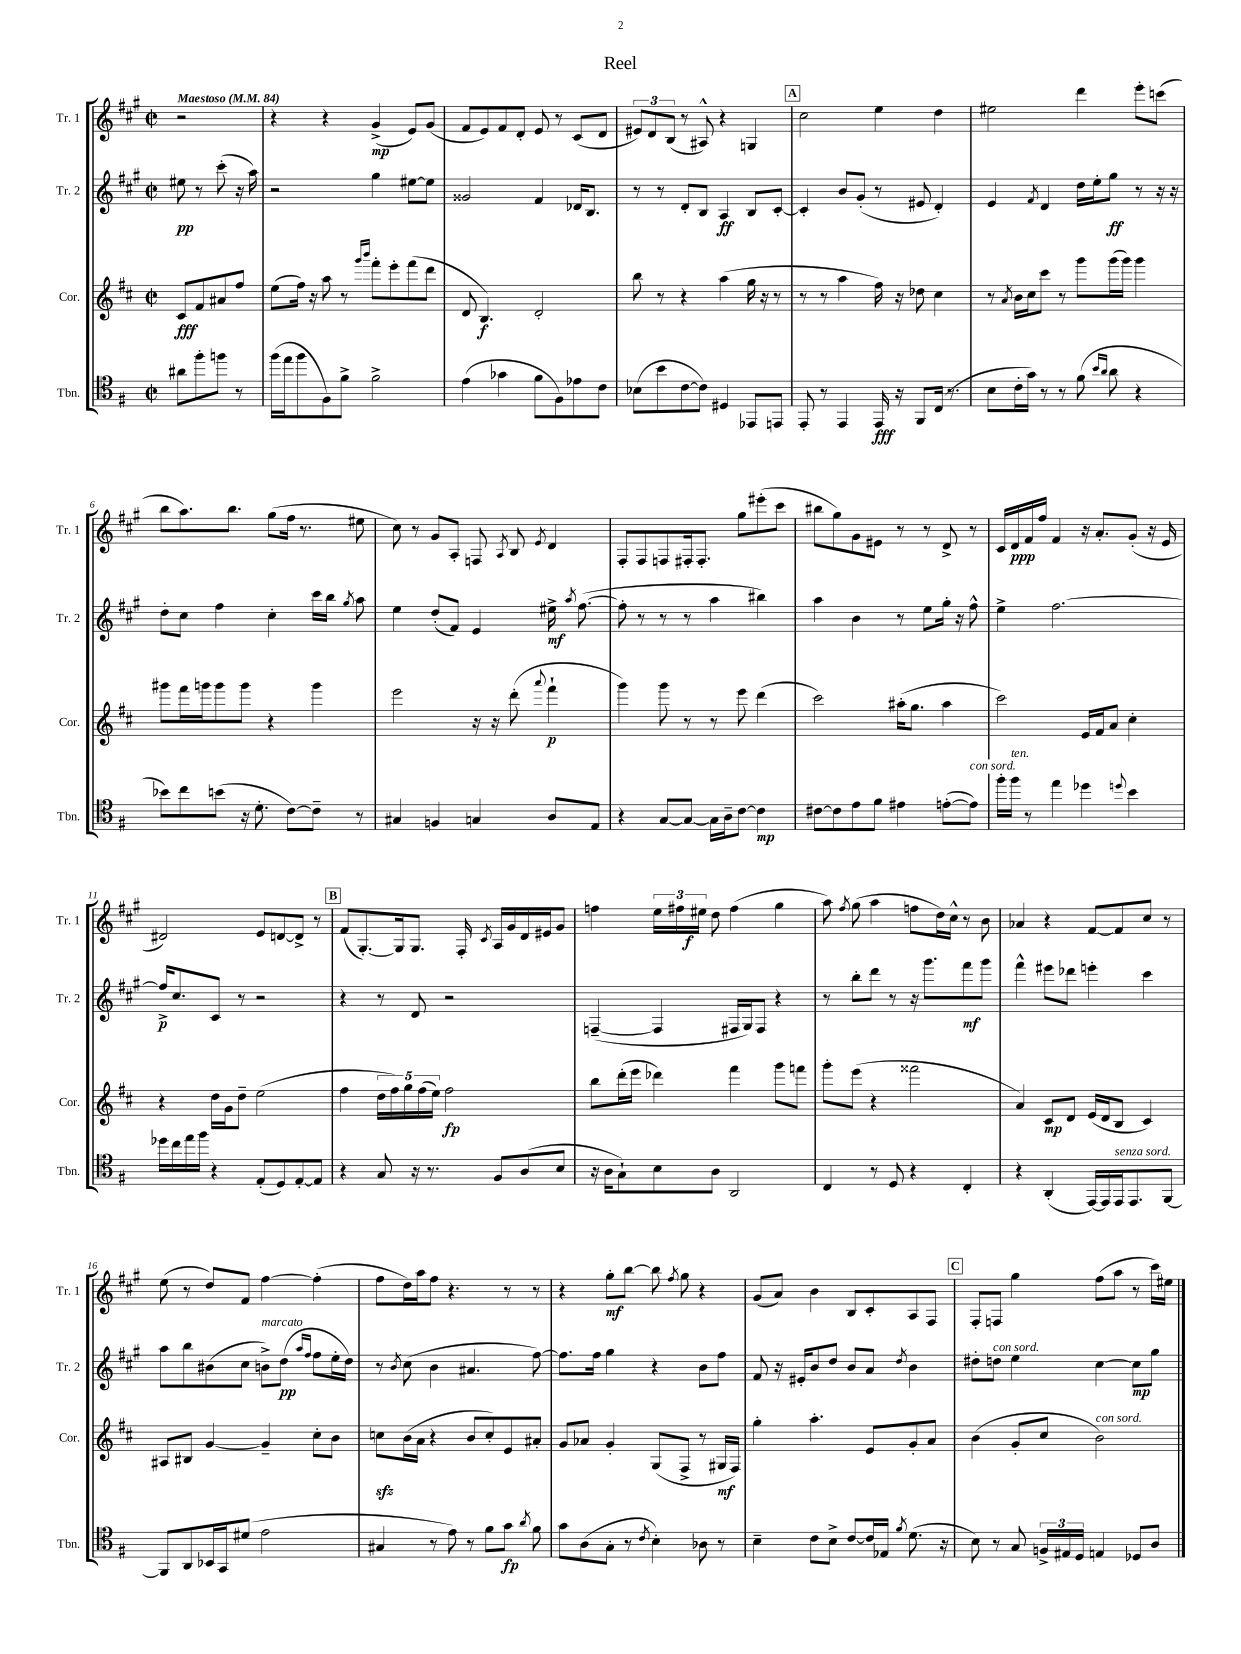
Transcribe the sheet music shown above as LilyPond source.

\header { title = "Reel" }
<<
\new StaffGroup <<
\new Staff = "s0" \with { instrumentName = "Tr. 1" shortInstrumentName = "Tr. 1" } {
    \clef treble \key a \major \defaultTimeSignature \time 2/2 \partial 2 \tempo "Maestoso" 4 = 84
    \autoBeamOff r2 |
    r4 r4 gis'4->\mp( e'8[) gis'8]( |
    fis'8[ e'8) fis'8 d'8]-. e'8 r8 cis'8[( d'8] |
    \tuplet 3/2 { eis'8[) d'8 b8]( } r8 ais8-^) r4 g4 |
    \mark \markup { \box "A" } cis''2 e''4 d''4 |
    eis''2 d'''4 e'''8[-. c'''8]( |
    b''8[ a''8.) b''8.] gis''8[( fis''16] r8. eis''8 |
    cis''8) r8 gis'8[ a8]-. f8 \acciaccatura { a8 } b8 \acciaccatura { e'8 } d'4 |
    fis8[-. fis8 f8 fis16-. fis8.]-. gis''8[ eis'''8-.( cis'''8] |
    bis''8[ gis''8) gis'8 eis'8] r8 r8 d'8-> r8 |
    cis'16[ d'16\ppp fis'16 fis''16] fis'4 r16 a'8.[-. gis'8]-.( r16 e'16 |
    dis'2) e'8[ d'8~ d'8]-> r8 |
    \mark \markup { \box "B" } fis'8[( gis8.~-.) gis16 gis8.] fis16-. \acciaccatura { cis'8 } a16[ gis'16 d'16 eis'16 gis'8] |
    f''4 \tuplet 3/2 { e''16[ fis''16 eis''16]\f } d''8 fis''4( gis''4 |
    a''8) \acciaccatura { fis''8 } gis''8( a''4 f''8[ d''16) cis''16]-^ r8 b'8 |
    aes'4 r4 fis'8[~ fis'8 cis''8] r8 |
    e''8( r8 d''8[) fis'8] fis''4~ fis''4-.( |
    fis''8[ d''16) a''16 fis''8] r4. r8 r8 |
    r4 gis''8[-.\mf b''8]~ b''8 \acciaccatura { fis''8 } gis''8 r4 |
    gis'8[( a'8]) b'4 b8[ cis'8-. a8 fis8] |
    \mark \markup { \box "C" } fis8[-. f8] gis''4 fis''8[( a''8] r8 cis'''16[) eis''16] \bar "|." |
}
\new Staff = "s1" \with { instrumentName = "Tr. 2" shortInstrumentName = "Tr. 2" } {
    \clef treble \key a \major \defaultTimeSignature \time 2/2 \partial 2
    \autoBeamOff eis''8\pp r8 cis'''8-.( r16 a''16) |
    r2 gis''4 eis''8[~ eis''8] |
    gisis'2 fis'4 des'16[ b8.] |
    r8 r8 d'8[-. b8] a4\ff b8[ cis'8]~-. |
    \mark \markup { \box "A" } cis'4-. b'8[ gis'8]-.( r8 eis'8 d'4-.) |
    e'4 \acciaccatura { fis'8 } d'4 d''16[ e''16-. gis''8]\ff r8 r16 r16 |
    d''8[-. cis''8] fis''4 cis''4-. cis'''16[ b''16] \acciaccatura { gis''8 } a''8 |
    e''4 d''8[-.( fis'8]) e'4 eis''16->\mf \acciaccatura { a''8 } fis''8.~( |
    fis''8-. r8 r8 r8 a''4 bis''4) |
    a''4 b'4 r8 e''8[ gis''16]-. r16 fis''8-^ |
    e''4-> fis''2.~ |
    fis''16[->\p cis''8. cis'8] r8 r2 |
    \mark \markup { \box "B" } r4 r8 d'8 r2 |
    f4~--( f4 fis16[ gis16) fis8] r4 |
    r8 b''8[-. d'''8] r8 r16 gis'''8.[ fis'''8\mf gis'''8] |
    fis'''4-^ eis'''8[ des'''8] e'''4-. cis'''4 |
    a''8[ b''8 bis'8( cis''8] b'8[->^\markup { \italic "marcato" }) d''8]\pp( \grace { a''16[ fis''16] } fis''8[ e''16-. d''16]) |
    r8 \acciaccatura { b'8 } cis''8( b'4 ais'4. fis''8~) |
    fis''8.[ fis''16] gis''4 r4 b'8[ fis''8] |
    fis'8 r16 eis'16[-. b'8 d''8] b'8[ a'8] \acciaccatura { d''8 } b'4 |
    \mark \markup { \box "C" } dis''8[-. d''8]^\markup { \italic "con sord." } e''4 cis''4~ cis''8[\mp gis''8] \bar "|." |
}
\new Staff = "s2" \with { instrumentName = "Cor." shortInstrumentName = "Cor." } {
    \clef treble \key d \major \defaultTimeSignature \time 2/2 \partial 2
    \autoBeamOff cis'8[\fff fis'8 ais'8 fis''8] |
    e''8[( fis''16]) r16 a''8 r8 \grace { g'''16[ b'''16] } fis'''8[-. e'''8-. fis'''8( d'''8] |
    d'8 b4.\f) d'2-. |
    b''8 r8 r4 a''4( g''16 r16 r8 |
    \mark \markup { \box "A" } r8 r8 a''4 fis''16) r16 des''8 cis''4 |
    r8 \acciaccatura { a'8 } b'16[ cis''16 cis'''8] r8 g'''8[ g'''16( g'''16]) g'''4 |
    gis'''8[ fis'''16 g'''16 g'''8 g'''8] r4 g'''4 |
    e'''2 r16 r16 d'''8-.( \appoggiatura { a'''8 } fis'''4-!\p |
    g'''4) g'''8 r8 r8 e'''8 d'''4( |
    cis'''2) ais''16[-.( g''8.] ais''4 |
    cis'''2) e'16[ fis'16 a'8] cis''4-. |
    r4 d''16[ g'16 d''8]-- e''2( |
    \mark \markup { \box "B" } fis''4 \tuplet 5/4 { d''16[ fis''16) g''16 fis''16( e''16]) } fis''2\fp |
    b''8[ d'''16-.( e'''16] des'''4) fis'''4 g'''8[ f'''8] |
    g'''8[-. e'''8]( r4 fisis'''2 |
    a'4) cis'8[\mp d'8] e'16[( d'16 b8] cis'4) |
    ais8[ bis8] g'4~ g'4-- cis''8[-. b'8] |
    c''8[\sfz b'16( a'16] r4 b'8[ c''8-.) e'8 ais'8]-. |
    g'8[ aes'8] g'4-. g8[( fis8]-> r8 gis16[\mf fis16]) |
    g''4-. a''4.-. e'8[ g'8-. a'8] |
    \mark \markup { \box "C" } b'4( g'8[-. cis''8] b'2^\markup { \italic "con sord." }) \bar "|." |
}
\new Staff = "s3" \with { instrumentName = "Tbn." shortInstrumentName = "Tbn." } {
    \clef tenor \key g \major \defaultTimeSignature \time 2/2 \partial 2
    \autoBeamOff ais'8[ fis''8-. f''8] r8 |
    fis''16[( e''16 fis''8 fis8) fis'8]-> fis'2-> |
    e'4( ges'4 fis'8[ fis8) ees'8 c'8] |
    bes8[( b'8 c'8~ c'8]) dis4 ees,8[ e,8] |
    \mark \markup { \box "A" } e,8-. r8 e,4 e,16\fff r16 fis,8[ c16]( r8. |
    b8[ c'16-. g'16]) r8 r8 fis'8( \grace { b'16[ a'16] } a'8 r4 |
    bes'8[) c''8 b'8]( r16 d'8.-. c'8[~) c'8]-- r8 |
    gis4 f4 g4 a8[ e8] |
    r4 g8[~ g8]~ g16[ a16-- c'8]~ c'4\mp |
    cis'8[~ cis'8 e'8 fis'8] eis'4 e'8[~-.( e'8]^\markup { \italic "con sord." }) |
    fis''16[-. fis''16]^\markup { \italic "ten." } r8 e''4 des''4 \appoggiatura { d''8 } b'4 |
    des''16[ c''16 e''16 fis''16] r4 e8[-.( d8) e8~-. e8] |
    \mark \markup { \box "B" } r4 g8 r16 r8. fis8[ a8( b8] |
    r16 a16[ g8-!) b8 a8] a,2 |
    c4 r8 d8 r4 c4-. |
    r4 a,4-.( e,16[~) e,16 e,16^\markup { \italic "senza sord." } e,8. fis,8]~ |
    fis,8[ a,8 bes,16 g,16 dis'8]( e'2 |
    gis4 r8 e'8) r8 fis'8[ g'8]\fp \acciaccatura { a'8 } fis'8 |
    g'8[ a8( g8]-. r8 \acciaccatura { c'8 } b4-.) aes8 r8 |
    b4-- c'8[ b8]-> c'8[~ c'16 ees16] \acciaccatura { fis'8 } d'8.( r16 |
    \mark \markup { \box "C" } b8) r8 g8 \tuplet 3/2 { f16[-> eis16 d16] } e4 des8[ a8] \bar "|." |
}
>>
>>
